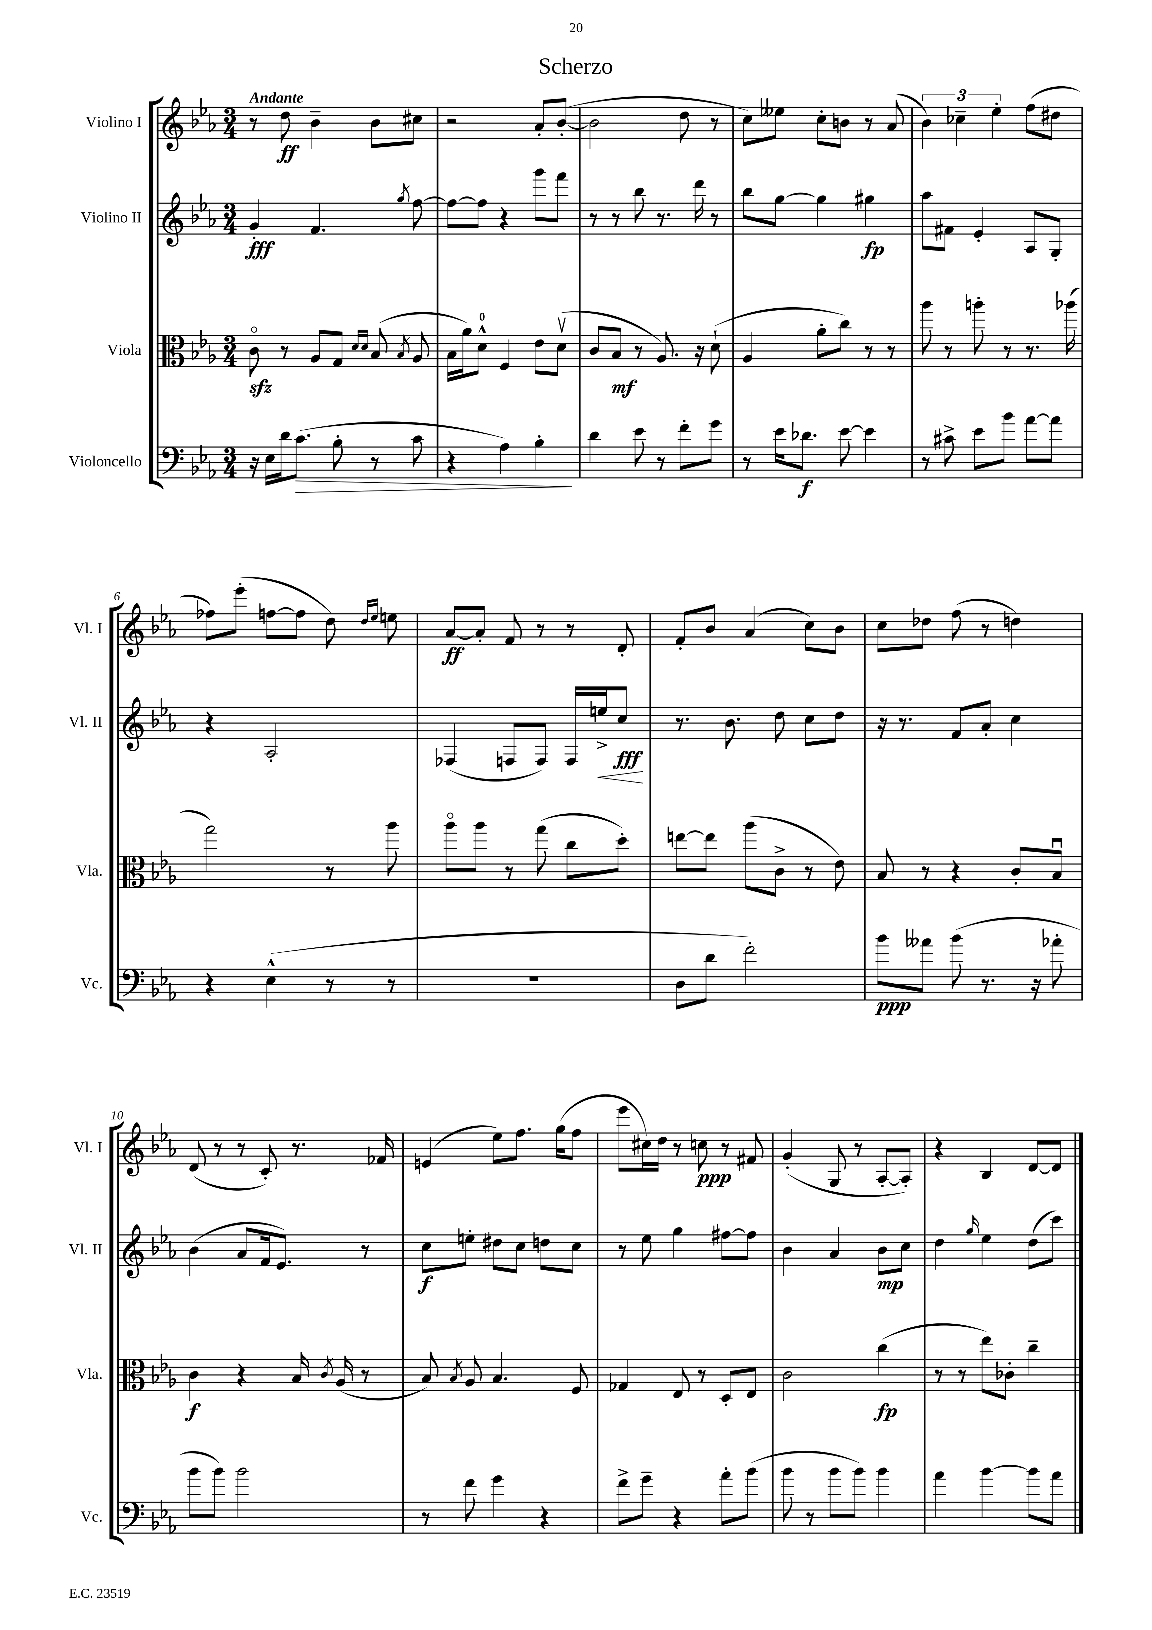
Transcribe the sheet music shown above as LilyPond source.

\header { title = "Scherzo" }
<<
\new StaffGroup <<
\new Staff = "s0" \with { instrumentName = "Violino I" shortInstrumentName = "Vl. I" } {
    \clef treble \key ees \major \numericTimeSignature \time 3/4 \tempo "Andante"
    \autoBeamOff r8 d''8\ff bes'4-- bes'8[ cis''8] |
    r2 aes'8[-. bes'8]~-.( |
    bes'2 d''8 r8 |
    c''8[) eeses''8] c''8[-. b'8] r8 aes'8( |
    \tuplet 3/2 { bes'4) ces''4-- ees''4-. } f''8[( dis''8] |
    fes''8[) ees'''8]-.( f''8[~ f''8] d''8) \grace { d''16[ ees''16] } e''8 |
    aes'8[~\ff aes'8]-. f'8 r8 r8 d'8-. |
    f'8[-. bes'8] aes'4( c''8[) bes'8] |
    c''8[ des''8] f''8( r8 d''4) |
    d'8( r8 r8 c'8-.) r8. fes'16 |
    e'4( ees''8[) f''8.] g''16[( f''8] |
    ees'''8[ cis''16) d''16] r8 c''8\ppp r8 fis'8 |
    g'4-.( g8 r8 aes8[~-. aes8]-.) |
    r4 bes4 d'8[~ d'8] \bar "|." |
}
\new Staff = "s1" \with { instrumentName = "Violino II" shortInstrumentName = "Vl. II" } {
    \clef treble \key ees \major \numericTimeSignature \time 3/4
    \autoBeamOff g'4-.\fff f'4. \acciaccatura { g''8 } f''8~ |
    f''8[~ f''8] r4 g'''8[ f'''8] |
    r8 r8 bes''8 r8. d'''16 r8 |
    bes''8[ g''8]~ g''4 gis''4\fp |
    aes''8[ fis'8] ees'4-. aes8[ g8]-. |
    r4 aes2-. |
    fes4( f8[ f8]) f16[ e''16->\< c''8]\fff\! |
    r8. bes'8. d''8 c''8[ d''8] |
    r16 r8. f'8[ aes'8]-. c''4 |
    bes'4( aes'8[ f'16 ees'8.]) r8 |
    c''8[\f e''8]-. dis''8[ c''8] d''8[ c''8] |
    r8 ees''8 g''4 fis''8[~ fis''8] |
    bes'4 aes'4 bes'8[\mp c''8] |
    d''4 \grace { g''16 } ees''4 d''8[( c'''8]) \bar "|." |
}
\new Staff = "s2" \with { instrumentName = "Viola" shortInstrumentName = "Vla." } {
    \clef alto \key ees \major \numericTimeSignature \time 3/4
    \autoBeamOff c'8\flageolet\sfz r8 aes8[ g8] \grace { d'16[ d'16] } bes8( \acciaccatura { bes8 } aes8 |
    bes16[ aes'16) d'8]-0-^ f4 ees'8[ d'8]\upbow( |
    c'8[ bes8]\mf r8 aes8.) r16 d'8-!( |
    aes4 aes'8[-. c''8]) r8 r8 |
    aes''8 r8 a''8-. r8 r8. aes''16( |
    g''2) r8 aes''8 |
    aes''8[\flageolet aes''8] r8 g''8( c''8[ d''8]-.) |
    e''8[~ e''8] aes''8[( c'8]-> r8 ees'8) |
    bes8 r8 r4 c'8[-. bes8]\downbow |
    c'4\f r4 bes16 \acciaccatura { c'8 } aes16( r8 |
    bes8) \acciaccatura { bes8 } aes8 bes4. f8 |
    ges4 ees8 r8 d8[-. ees8] |
    c'2 c''4\fp( |
    r8 r8 ees''8[) ces'8]-. c''4-- \bar "|." |
}
\new Staff = "s3" \with { instrumentName = "Violoncello" shortInstrumentName = "Vc." } {
    \clef bass \key ees \major \numericTimeSignature \time 3/4
    \autoBeamOff r16 ees16[ d'16 c'8.]\>( bes8-. r8 c'8 |
    r4 aes4) bes4-.\! |
    d'4 ees'8 r8 f'8[-. g'8] |
    r8 ees'16[ des'8.]\f ees'8~ ees'4 |
    r8 cis'8-> ees'8[ bes'8] aes'8[~ aes'8] |
    r4 ees4-^( r8 r8 |
    R2. |
    d8[ d'8] f'2-.) |
    bes'8[\ppp aeses'8] bes'8( r8. r16 aes'8-. |
    bes'8[ bes'8]) bes'2 |
    r8 f'8 g'4 r4 |
    f'8[-> g'8]-- r4 aes'8[-. bes'8]( |
    bes'8 r8 bes'8[ bes'8]) bes'4 |
    aes'4 bes'4~ bes'8[ aes'8] \bar "|." |
}
>>
>>
